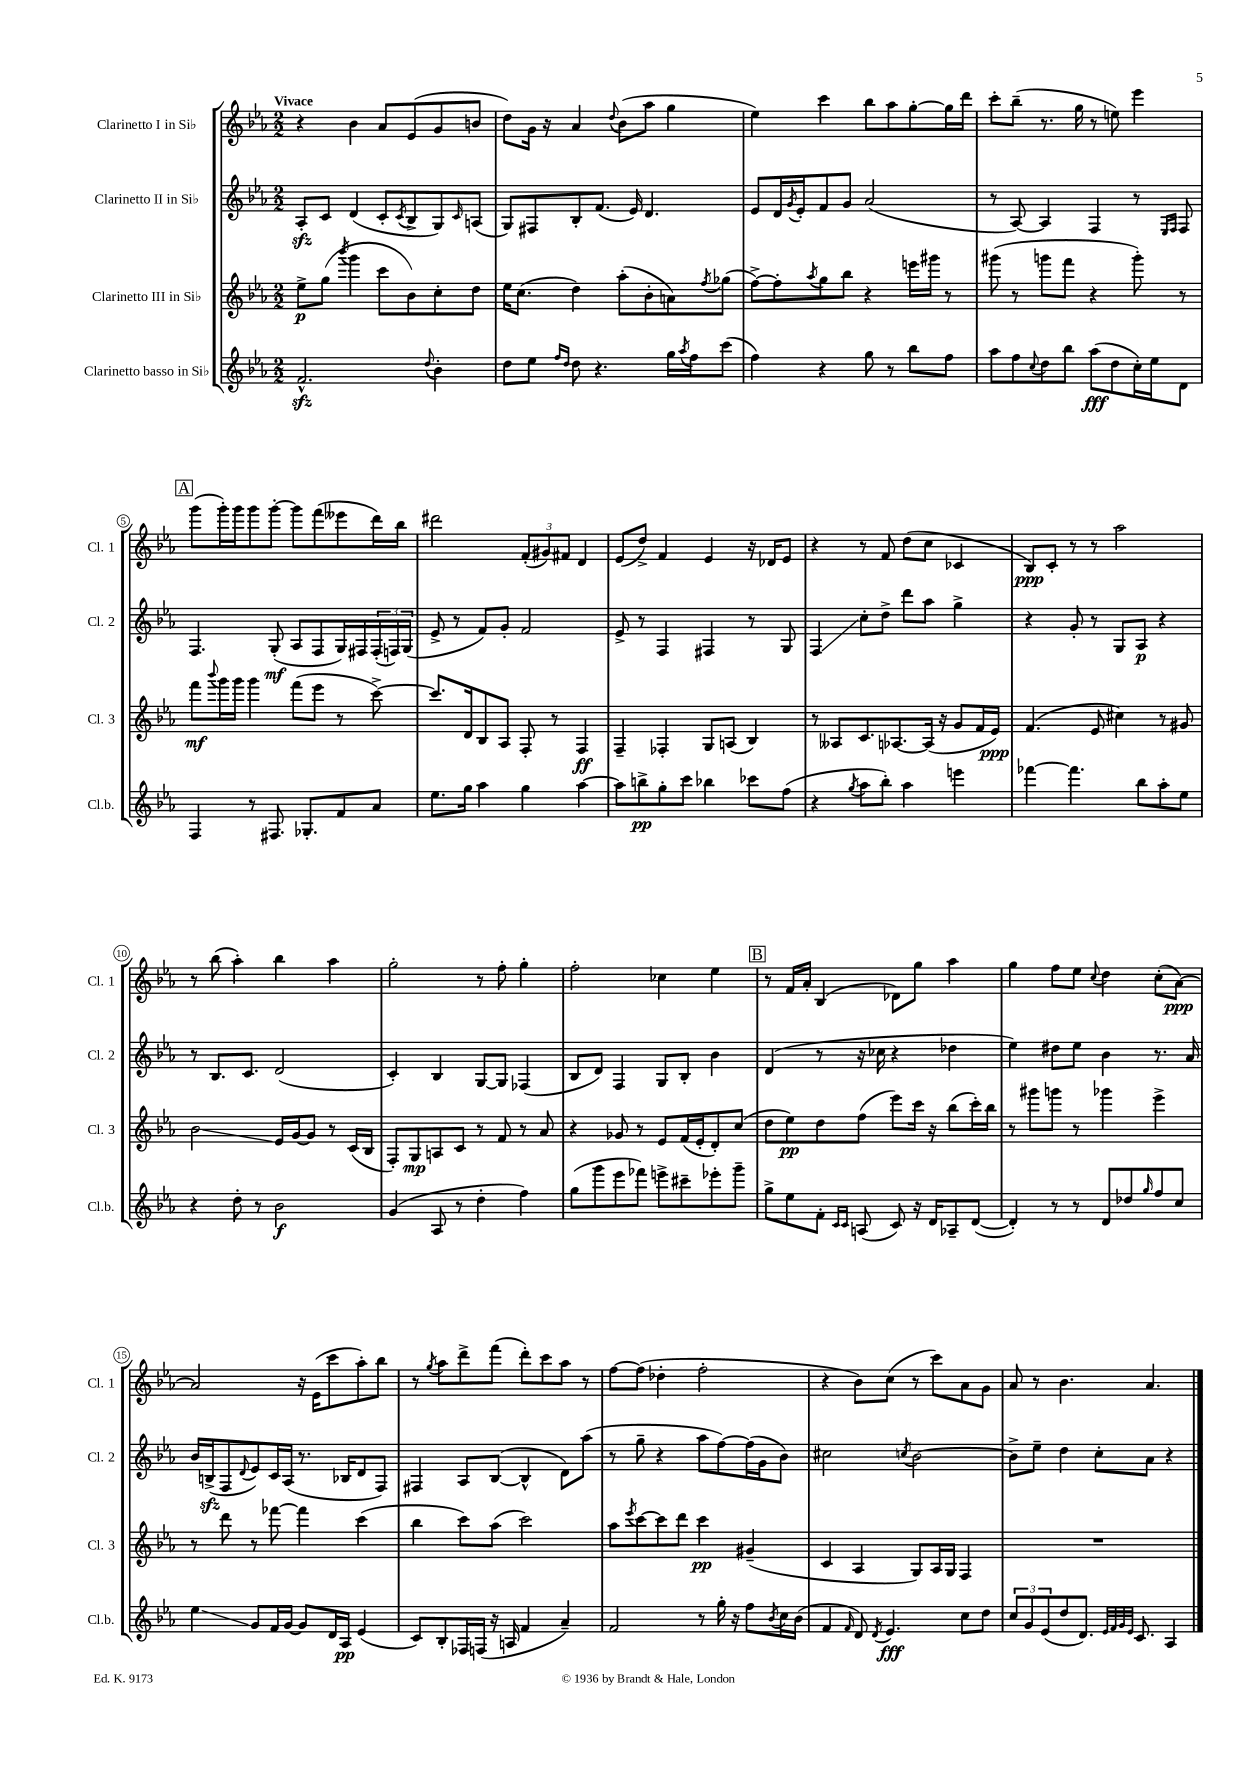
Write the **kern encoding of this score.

**kern	**kern	**kern	**kern
*staff4	*staff3	*staff2	*staff1
*clefG2	*clefG2	*clefG2	*clefG2
*k[b-e-a-]	*k[b-e-a-]	*k[b-e-a-]	*k[b-e-a-]
*M2/2	*M2/2	*M2/2	*M2/2
2.f^^	8ee-^	8A-'	4r
.	(8gg	8c	.
.	8qbbb-	.	.
.	4ggg	(4d	4b-
.	8ccc	8c'	8a-
.	.	8qc	.
.	8b-)	8B-^	(8e-
8qqdd	.	.	.
4b-'	8cc'	8G)	8g
.	.	16qqc	.
.	8dd	(8A	8b
=	=	=	=
8dd	16ee-	8G)	8dd)
.	(8.cc	.	.
8ee-	.	8F#	16g
.	.	.	16r
16qqff	.	.	.
16qqdd	.	.	.
8dd	4dd)	8B-'	4a-
4.r	.	(8.f	.
.	.	.	8qqdd
.	(8aa-'	.	(8b-
.	.	16e-)	.
.	8b-'	4.d	8aa-
16gg	8a)	.	4gg
8qaa-	.	.	.
16ff	.	.	.
.	8qff	.	.
(8ccc	(8gg-	.	.
=	=	=	=
4ff)	[8ff^)	8e-	4ee-)
.	8ff']	16d	.
.	.	8qg	.
.	.	16e-'	.
.	8qaa-	.	.
4r	8gg	8f	4ccc
.	8bb-	8g	.
8gg	4r	(2a-	8bb-
8r	.	.	8aa-
8bb-	16eee	.	[8gg'
.	16ggg#	.	.
8ff	8r	.	16gg]
.	.	.	16ddd
=	=	=	=
8aa-	(8ggg#	8r	8ccc'
8ff	8r	[8A-)	(8bb-~
8qqcc	.	.	.
8dd	8ggg	4A-]	8.r
8bb-	8fff	.	.
.	.	.	16gg
(8aa-	4r	4F	8r
8dd	.	.	8ee)
16cc')	8ggg')	8r	4eee-
16ee-	.	.	.
.	.	16qqE-	.
.	.	16qqF	.
8d	8r	8F	.
=	=	=	=
4F	8fff	4.F	(8ggg
.	8qqbbb-	.	.
.	16ggg	.	16ggg')
.	16ggg	.	16ggg
8r	4ggg	.	8ggg
8.F#	.	(8G'	[8ggg'
.	(8fff	8A-	8ggg]
8.G-'	.	.	.
.	8eee-	8F	(8fff
8f	8r	16G)	8eee--
.	.	16F#	.
8a-	[8ccc^)	(24F#'	16ddd)
.	.	24F)	.
.	.	.	16bb-
.	.	(24G	.
=	=	=	=
8.ee-	8.ccc]	8e-^	2ddd#
.	.	8r	.
16gg	16d	.	.
4aa-	8B-	8f)	.
.	8A-	8g'	.
4gg	8F'	2f	(12f'
.	.	.	12g#)
.	8r	.	.
.	.	.	12f#
[4aa-	4F	.	4d
=	=	=	=
8aa-]	4F~	8e-^	(8e-
8bb^	.	8r	8dd^)
8gg'	4F-'	4F	4f
8ccc	.	.	.
4bb-	8G	4F#	4e-
.	(8A	.	.
8ccc-	4B-)	8r	16r
.	.	.	16d-
(8ff	.	8G	8e-
=	=	=	=
4r	8r	4F	4r
.	8A--	.	.
8qgg	.	.	.
8aa-	8.c	8cc'	8r
8bb-')	.	8dd^	8f
.	[8.A-	.	.
4aa-	.	8ddd	(8dd
.	(16A-]	8aa-	8cc
.	16r	.	.
4eee	8g	4gg^	4c-
.	16f	.	.
.	16e-)	.	.
=	=	=	=
[4fff-	(4.f	4r	8B-)
.	.	.	8c'
4.fff-]	.	8g'	8r
.	8e-	8r	8r
.	4cc#)	8G	2aa-
8bb-	.	8A-	.
8aa-'	8r	4r	.
8ee-	8g#	.	.
=	=	=	=
4r	2b-	8r	8r
.	.	8.B-	(8bb-
8dd'	.	.	4aa-')
.	.	8.c	.
8r	.	.	.
2b-	16e-	(2d	4bb-
.	[16g	.	.
.	8g]	.	.
.	8r	.	4aa-
.	(16c	.	.
.	16B-	.	.
=	=	=	=
(4g	8F')	4c')	2gg'
.	8G	.	.
8A-	8A	4B-	.
8r	8c	.	.
4dd'	8r	[8G	8r
.	8f	8G]	8ff'
4ff)	8r	(4F-	4gg'
.	8a-	.	.
=	=	=	=
(8gg	4r	8B-	2ff'
8ggg	.	8d)	.
8eee-	8g-	4F	.
8fff-)	8r	.	.
8eee^	8e-	8G	4cc-
8ccc#~	(16f	8B-'	.
.	16e-'	.	.
8eee-'	8d')	4b-	4ee-
8ggg~	(8cc	.	.
=	=	=	=
8gg^	8dd	(4d	8r
8ee-	8ee-)	.	16f
.	.	.	16a-'
8f'	8dd	8r	(4B-
16qqc	.	.	.
16qqc	.	.	.
(8A	(8ff	16r	.
.	.	16cc-	.
8c)	8eee-)	4r	8d-)
16r	16ccc	.	8gg
16d	16r	.	.
8A-~	(8bb-	4dd-	4aa-
([8d	16ccc')	.	.
.	16bb-	.	.
=	=	=	=
4d'])	8r	4ee-)	4gg
.	8ggg#	.	.
8r	8ggg	8dd#	8ff
8r	8r	8ee-	8ee-
.	.	.	8qqcc
8d	4ggg-	4b-	4dd
8dd-	.	.	.
16qqgg	.	.	.
8ff	4eee-^	8.r	(8cc'
8cc	.	.	[8a-)
.	.	16a-	.
=	=	=	=
4ee-	8r	16b-	2a-]
.	.	(16B^	.
.	8ddd	8F	.
.	.	8qqd	.
8g	8r	8e-)	.
16f	[8fff-	16c	.
[16g	.	(16A-	.
8g]	4fff-]	8.r	16r
.	.	.	(16e-
16d	.	.	8ccc
16A-	.	16B-	.
(4e-	(4ccc	8d	8aa-')
.	.	8F)	8bb-
=	=	=	=
8c)	4bb-	4F#	8r
.	.	.	8qgg
8B-'	.	.	8aa-
16F-	8ccc)	8A-	8ddd^
(16F	.	.	.
16r	(8aa-	([8B-	(8fff
16A	.	.	.
4f	2ccc)	4B-^^]	8ddd')
.	.	.	8ccc
4a-~)	.	8d)	8aa-
.	.	(8aa-	8r
=	=	=	=
2f	8aa-	8r	[8ff
.	8qeee-	.	.
.	[8ccc	8gg~	(8ff]
.	8ccc]	4r	4dd-'
.	8ddd	.	.
8r	4ccc	8aa-	2ff'
16gg'	.	[8ff)	.
16r	.	.	.
8ff	(4g#~	(16ff]	.
.	.	16g	.
8qb-	.	.	.
16cc	.	8b-)	.
(16b-	.	.	.
=	=	=	=
4f	4c	2cc#	4r
16qqf	.	.	.
8d)	4A-	.	8b-)
8qd	.	.	.
4.e-	.	.	(8cc
.	.	8qcc	.
.	8G)	[2b-	8r
.	16A-	.	8ccc)
.	16G	.	.
8cc	4F	.	8a-
8dd	.	.	8g
=	=	=	=
12cc	1r	8b-^]	8a-
12g	.	.	.
.	.	8ee-~	8r
(12e-	.	.	.
8dd	.	4dd	4.b-
8.d)	.	.	.
.	.	8cc'	.
32qqe-	.	.	.
32qqf	.	.	.
32qqg	.	.	.
32qqe-	.	.	.
8.c	.	.	.
.	.	8a-	4.a-
4A-	.	4r	.
==	==	==	==
*-	*-	*-	*-
